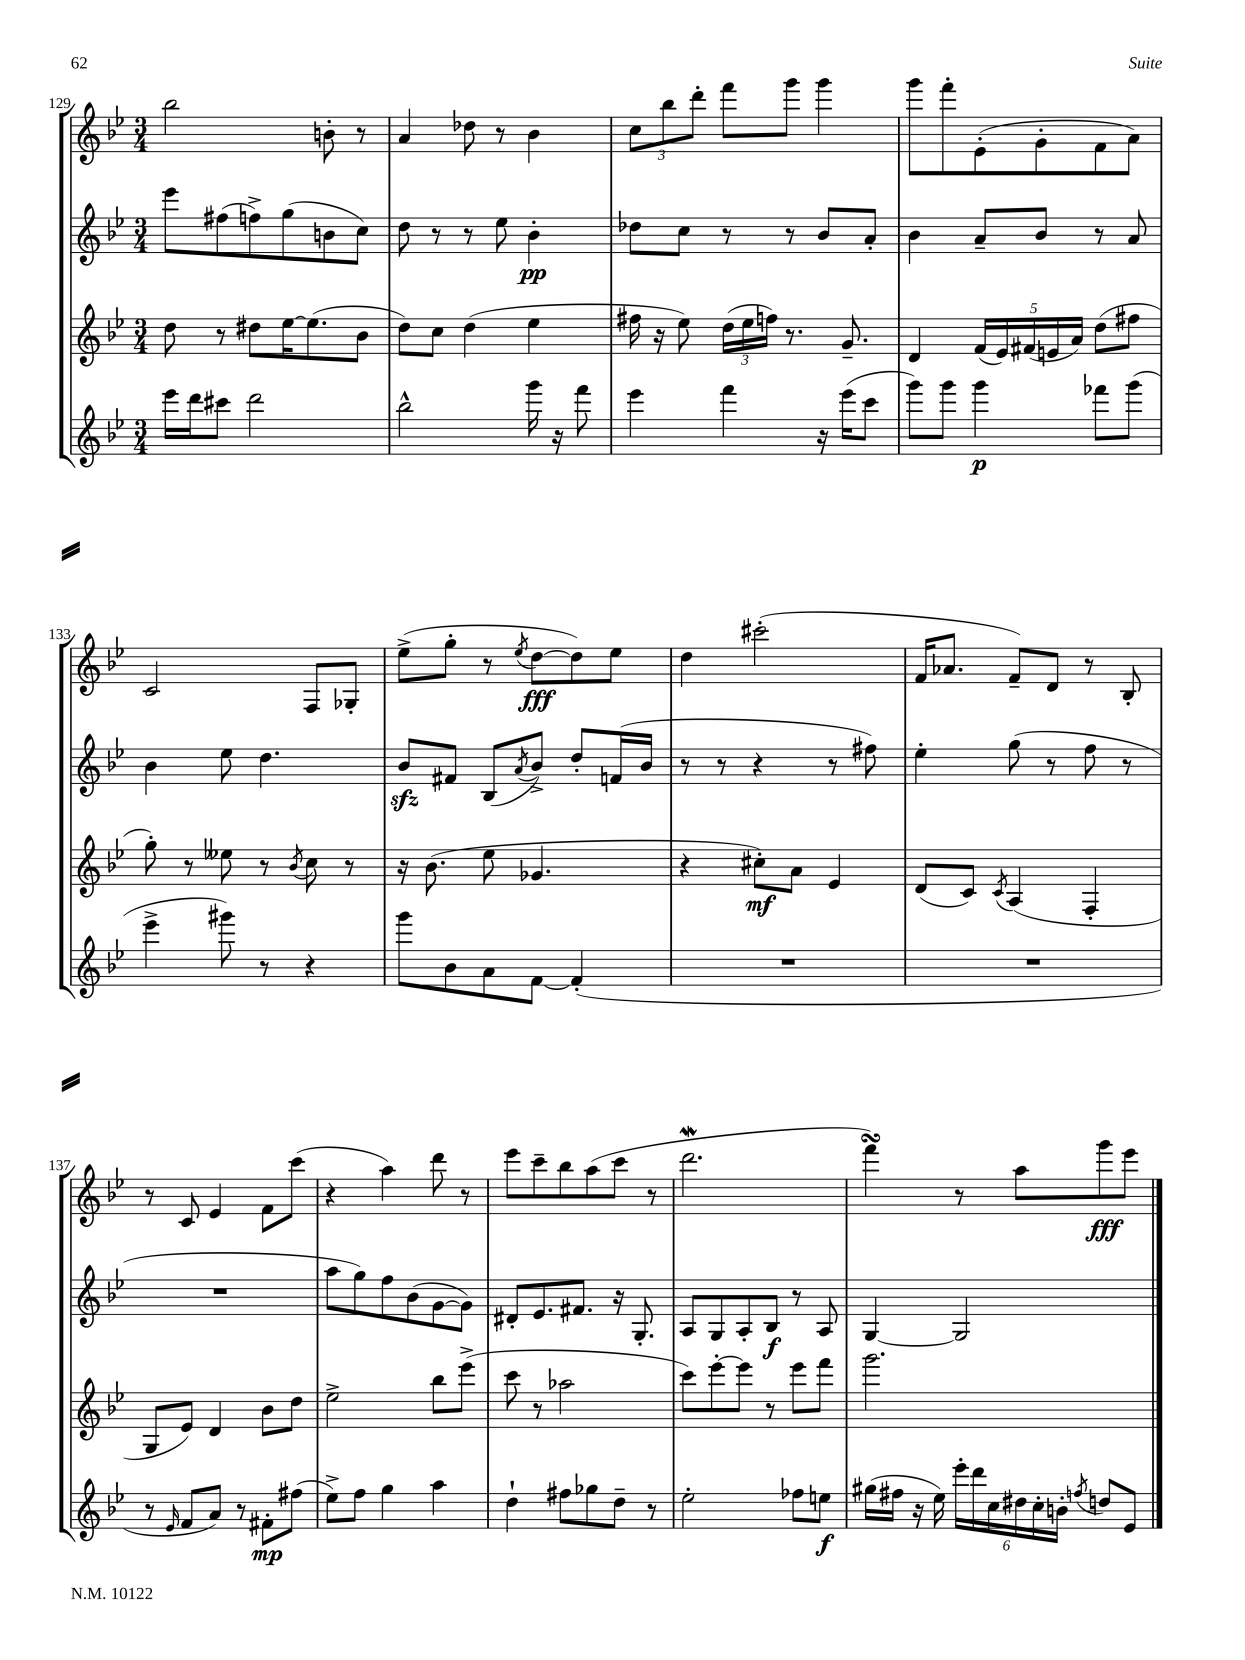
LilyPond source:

<<
\new StaffGroup <<
\new Staff = "s0" {
    \clef treble \key bes \major \numericTimeSignature \time 3/4
    bes''2 b'8-. r8 |
    a'4 des''8 r8 bes'4 |
    \tuplet 3/2 { c''8 bes''8 d'''8-. } f'''8 g'''8 g'''4 |
    g'''8 f'''8-. ees'8-.( g'8-. f'8 a'8) |
    c'2 f8 ges8-. |
    ees''8->( g''8-. r8 \acciaccatura { ees''8 } d''8~\fff d''8) ees''8 |
    d''4 cis'''2-.( |
    f'16 aes'8. f'8--) d'8 r8 bes8-. |
    r8 c'8 ees'4 f'8 c'''8( |
    r4 a''4) d'''8 r8 |
    ees'''8 c'''8-- bes''8 a''8( c'''8 r8 |
    d'''2.\mordent |
    f'''4\turn) r8 a''8 g'''8\fff ees'''8 \bar "|." |
}
\new Staff = "s1" {
    \clef treble \key bes \major \numericTimeSignature \time 3/4
    ees'''8 fis''8( f''8->) g''8( b'8 c''8) |
    d''8 r8 r8 ees''8 bes'4-.\pp |
    des''8 c''8 r8 r8 bes'8 a'8-. |
    bes'4 a'8-- bes'8 r8 a'8 |
    bes'4 ees''8 d''4. |
    bes'8\sfz fis'8 bes8( \acciaccatura { a'8 } bes'8->) d''8-. f'16( bes'16 |
    r8 r8 r4 r8 fis''8) |
    ees''4-. g''8( r8 f''8 r8 |
    R2. |
    a''8 g''8) f''8 bes'8( g'8~ g'8) |
    dis'8-. ees'8. fis'8. r16 g8.-. |
    a8 g8 a8-. bes8\f r8 a8 |
    g4~ g2 \bar "|." |
}
\new Staff = "s2" {
    \clef treble \key bes \major \numericTimeSignature \time 3/4
    d''8 r8 dis''8 ees''16~ ees''8.( bes'8 |
    d''8) c''8 d''4( ees''4 |
    fis''16 r16 ees''8) \tuplet 3/2 { d''16( ees''16 f''16) } r8. g'8.-- |
    d'4 \tuplet 5/4 { f'16( ees'16) fis'16( e'16 a'16) } d''8( fis''8 |
    g''8-.) r8 eeses''8 r8 \acciaccatura { bes'8 } c''8 r8 |
    r16 bes'8.( ees''8 ges'4. |
    r4 cis''8-.\mf) a'8 ees'4 |
    d'8( c'8) \acciaccatura { c'8 } a4( f4-. |
    g8 ees'8) d'4 bes'8 d''8 |
    ees''2-> bes''8 ees'''8->( |
    c'''8 r8 aes''2 |
    c'''8) ees'''8~-. ees'''8 r8 ees'''8 f'''8 |
    g'''2. \bar "|." |
}
\new Staff = "s3" {
    \clef treble \key bes \major \numericTimeSignature \time 3/4
    ees'''16 d'''16 cis'''8 d'''2 |
    bes''2-^ g'''16 r16 f'''8 |
    ees'''4 f'''4 r16 ees'''16( c'''8 |
    g'''8) g'''8 g'''4\p fes'''8 g'''8( |
    ees'''4-> gis'''8) r8 r4 |
    g'''8 bes'8 a'8 f'8~ f'4-.( |
    R2. |
    R2. |
    r8 \grace { ees'16 } f'8 a'8) r8 fis'8-.\mp fis''8( |
    ees''8->) f''8 g''4 a''4 |
    d''4-! fis''8 ges''8 d''8-- r8 |
    ees''2-. fes''8 e''8\f |
    gis''16( fis''16 r16 ees''16) \tuplet 6/4 { ees'''16-. d'''16 c''16 dis''16 c''16-. b'16-. } \acciaccatura { f''8 } d''8 ees'8 \bar "|." |
}
>>
>>
\layout { \context { \Score currentBarNumber = #129 } }
